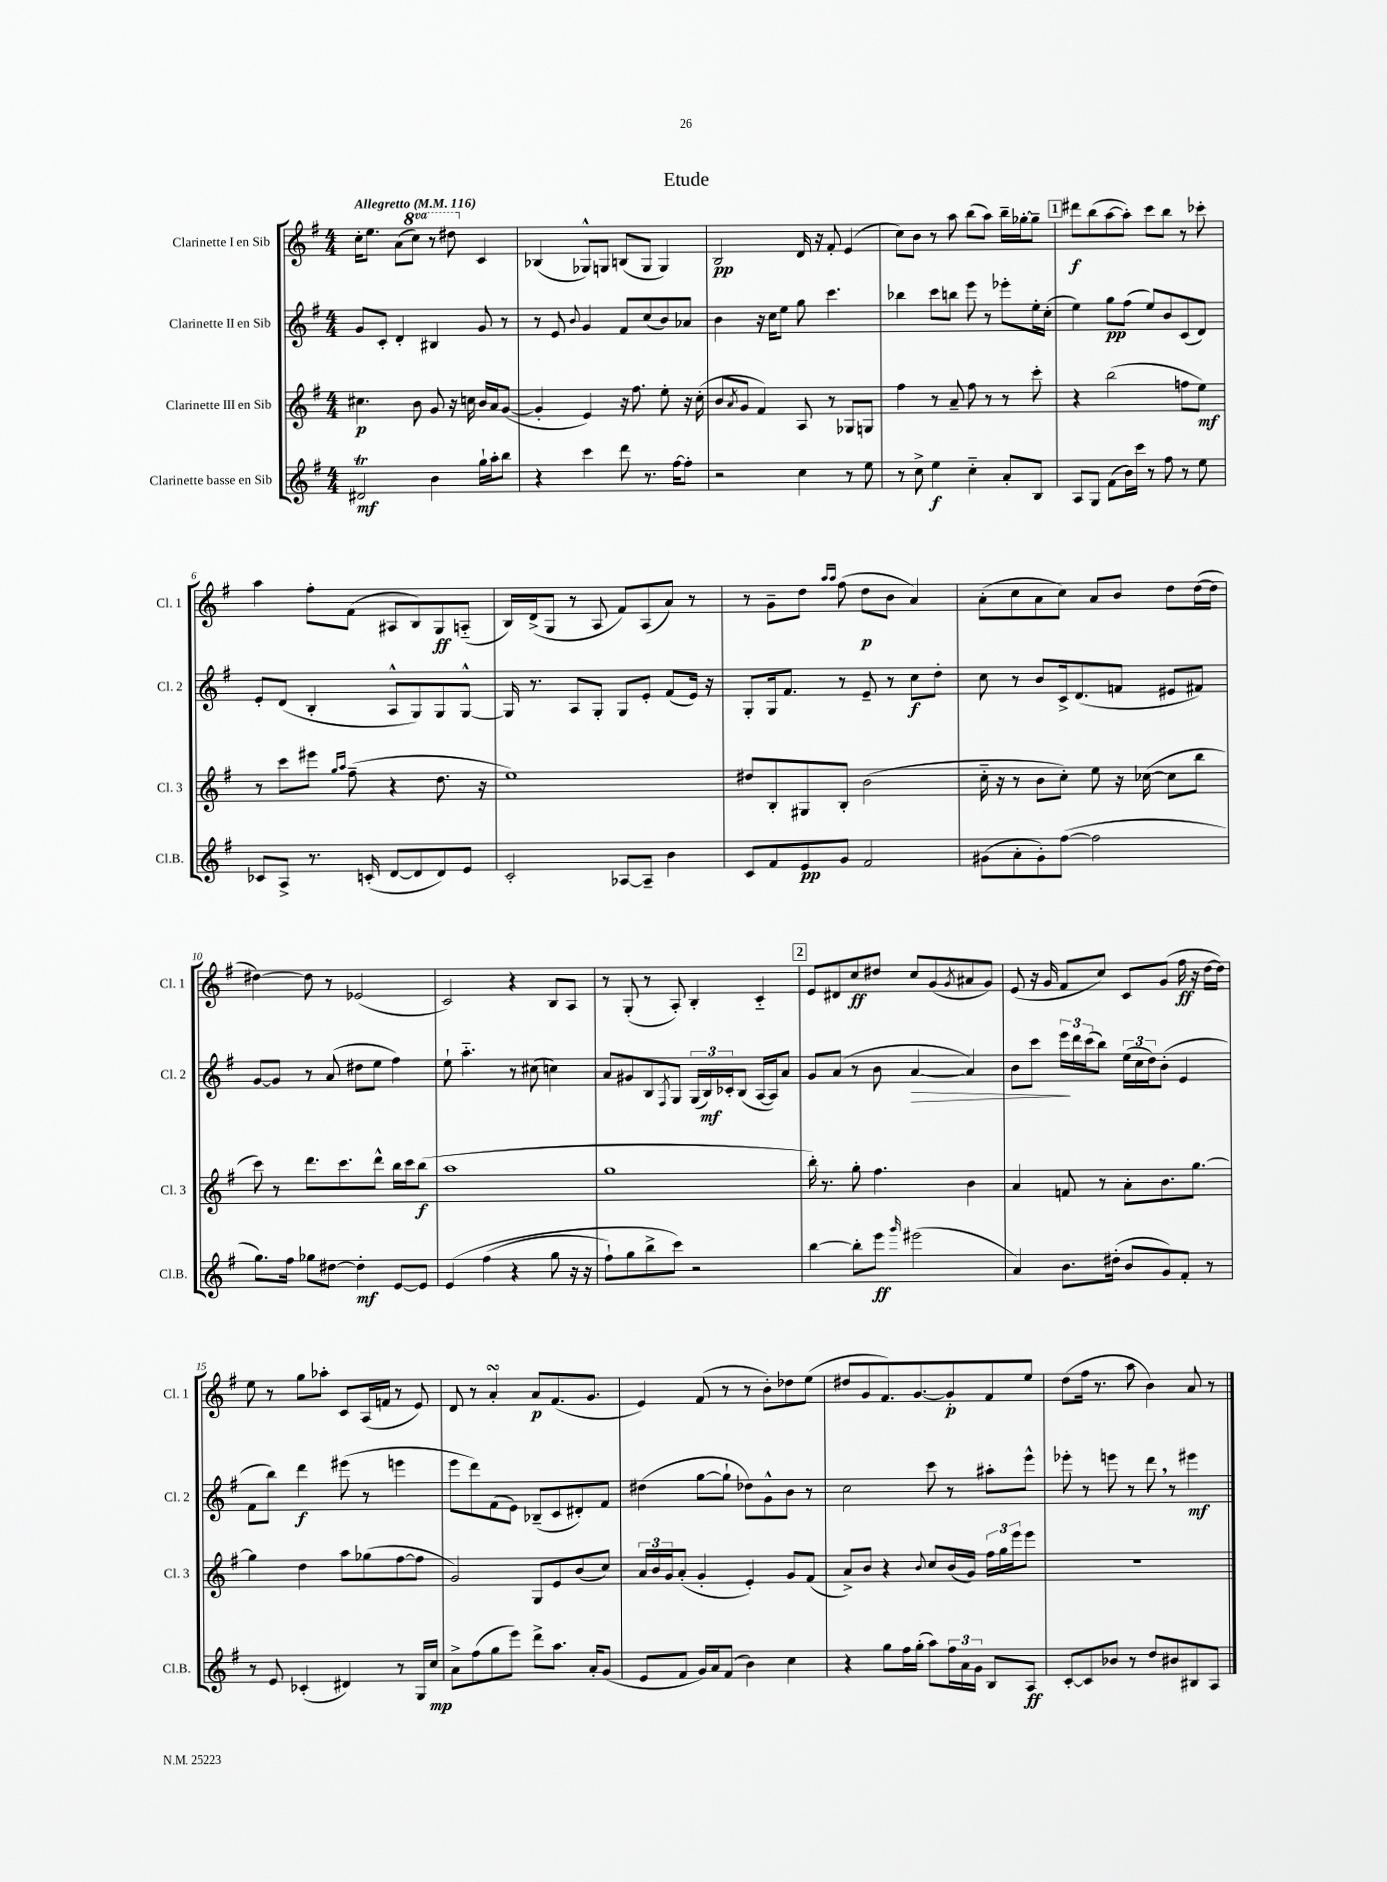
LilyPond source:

\header { title = "Etude" }
<<
\new StaffGroup <<
\new Staff = "s0" \with { instrumentName = "Clarinette I en Sib" shortInstrumentName = "Cl. 1" } {
    \clef treble \key g \major \numericTimeSignature \time 4/4 \set Staff.ottavationMarkups = #ottavation-simple-ordinals \tempo "Allegretto" 4 = 116
    c''16-. e''8. a'8( \ottava #1 c'''8) r8 dis'''8 \ottava #0 c'4 |
    bes4( ges8-^) g8 b8( g8 g4) |
    b2\pp d'16 r16 fis'8-. e'4( |
    c''8) b'8 r8 a''8 b''8( a''8) b''16-- ges''16~-. ges''8-- |
    \mark \markup { \box "1" } dis'''8\f b''8( a''8~ a''8-.) c'''8 b''8 r8 ces'''8-. |
    a''4 fis''8-. fis'8( ais8 b8) g8\ff a8-_( |
    b16) d'16->( g8 r8 a8 fis'8) a8( a'8) r8 |
    r8 g'8-- d''8 \grace { a''16 a''16 } fis''8( d''8\p b'8 a'4) |
    a'8-.( c''8 a'8 c''8) a'8 b'8 d''8 d''16~( d''16 |
    dis''4~) dis''8 r8 ees'2( |
    c'2) r4 b8 a8 |
    r8 g8-.( r8 a8-.) b4-. c'4-_ |
    \mark \markup { \box "2" } e'8 dis'8 c''8\ff dis''8 c''8 g'8( \acciaccatura { g'8 } ais'8 g'8) |
    e'8( r16 g'16 fis'8 c''8) c'8 g'8( fis''16\ff r16 d''16~ d''16) |
    e''8 r8 g''8 aes''8-. c'8 a16( f'16 r8 e'8) |
    d'8 r8 a'4-.\turn a'8\p fis'8.( g'8. |
    e'4) fis'8( r8 r8 b'8-.) des''8 e''8( |
    dis''8 g'8 fis'8.) g'8.~ g'8-.\p fis'8 e''8 |
    d''8( fis''16 r8. a''8 b'4) a'8 r8 \bar "|." |
}
\new Staff = "s1" \with { instrumentName = "Clarinette II en Sib" shortInstrumentName = "Cl. 2" } {
    \clef treble \key g \major \numericTimeSignature \time 4/4
    g'8 c'8-. d'4-. bis4 g'8 r8 |
    r8 e'8 \appoggiatura { b'8 } g'4 fis'8 c''8( b'8) aes'8 |
    b'4 r16 c''16 e''8 g''8 c'''4. |
    bes''4 c'''8 b''8 e'''8 r8 ees'''8-. e''16-. c''16-.( |
    \mark \markup { \box "1" } e''4) g''8\pp fis''8( e''8) b'8 c'8( d'8) |
    e'8-. d'8( b4-. a8-^ g8) g8 g8~-^ |
    g16 r8. a8 g8-. g8 e'8-. fis'8( e'16) r16 |
    g8-. g16 fis'8. r8 e'8-- r8 c''8\f d''8-. |
    c''8 r8 b'8 c'16-> d'8.( f'8 eis'8 fis'8) |
    g'8~ g'8 r8 a'8( dis''8 e''8 fis''4) |
    e''8-! a''4.-_ r8 cis''8( c''4) |
    a'8 gis'8 b8 \acciaccatura { fis8 } g8 \tuplet 3/2 { g16( b16\mf) ces'16-. } b8( a16~ a16) a'8 |
    \mark \markup { \box "2" } g'8 a'8( r8 b'8 a'4~\> a'4) |
    b'8 c'''8 \tuplet 3/2 { e'''16\! d'''16 c'''16( } b''8) \tuplet 3/2 { e''16( c''16 d''16) } b'8-.( e'4 |
    fis'8 b''8) d'''4\f eis'''8( r8 e'''4 |
    e'''8 d'''8) fis'8( e'8) bes8--( c'8 dis'8-.) fis'8 |
    dis''4( g''8~ g''8-! des''8) g'8-^ b'8 r8 |
    c''2 c'''8 r8 ais''8-. e'''8-^ |
    ees'''8-. r8 e'''8 r8 d'''8 \breathe r8 eis'''4\mf \bar "|." |
}
\new Staff = "s2" \with { instrumentName = "Clarinette III en Sib" shortInstrumentName = "Cl. 3" } {
    \clef treble \key g \major \numericTimeSignature \time 4/4
    cis''4.\p b'8 g'8 r16 c''16 b'16 a'16 g'8~( |
    g'4-. e'4) r16 fis''8. e''8-. r16 c''16-.( |
    b'8 \acciaccatura { a'8 } g'8 fis'4) a8 r8 ges8 g8 |
    fis''4 r8 a'8-- fis''8 r8 r8 c'''8-. |
    \mark \markup { \box "1" } r4 b''2( f''8 e''8\mf) |
    r8 c'''8 eis'''8 \grace { g''16 a''16 } fis''8--( r4 d''8. r16 |
    e''1) |
    dis''8 b8-. gis8 b8-. b'2( |
    c''16-_ r16 r8 b'8 c''8-.) e''8 r16 ces''16~( ces''8 b''8 |
    c'''8) r8 d'''8. c'''8. d'''8-^ b''16 c'''16 b''8\f( |
    a''1 |
    g''1 |
    \mark \markup { \box "2" } b''16-.) r8. g''8-. fis''4. b'4 |
    a'4 f'8 r8 a'8-. b'8. g''8.~ |
    g''4 d''4 a''8 ges''8( fis''8~ fis''8 |
    g'2) g8 e'8 b'8( c''8) |
    \tuplet 3/2 { a'16 b'16 g'16 } a'8-.( g'4-. e'4-.) g'8 fis'8( |
    a'8->) b'8 r4 \appoggiatura { b'8 } c''8 b'16( g'16) \tuplet 3/2 { fis''16 g''16 e'''16 } e'''8 |
    R1 \bar "|." |
}
\new Staff = "s3" \with { instrumentName = "Clarinette basse en Sib" shortInstrumentName = "Cl.B." } {
    \clef treble \key g \major \numericTimeSignature \time 4/4
    dis'2\trill\mf b'4 g''16-! a''16-. b''8 |
    r4 c'''4 d'''8 r8. fis''16~ fis''8-. |
    r2 c''4 r8 e''8 |
    r8 c''8-> e''4\f c''4-_ a'8-. b8 |
    \mark \markup { \box "1" } a8 g8 fis'8( b'16) c'''16 r8 fis''8 r8 e''8 |
    ces'8 a8-> r8. c'16-.( d'8~ d'8 d'8) e'8 |
    c'2-. aes8~ aes8-- b'4 |
    c'8 fis'8 e'8\pp g'8 fis'2 |
    gis'8( a'8-. gis'8-.) fis''8~( fis''2 |
    g''8.) fis''16 ges''8 dis''8~ dis''4-.\mf e'8~ e'8 |
    e'4\( fis''4( r4 g''8 r16 r16 |
    fis''8-!) g''8 b''8-> c'''8\) r2 |
    \mark \markup { \box "2" } b''4~ b''8-. e'''8\ff \grace { g'''16 } eis'''2( |
    a'4) b'8. dis''16-.( b'8 g'8) fis'8-. r8 |
    r8 e'8 ces'4-.( dis'4) r8 g16 c''16\mp |
    a'8-> fis''8( g''8 e'''8) d'''8-> a''8. a'16-. g'8( |
    e'8 fis'8 g'16) a'16 fis'8( b'4) c''4 |
    r4 g''8 fis''16 g''16-.( a''8) \tuplet 3/2 { fis''16 a'16 g'16 } b8 a8\ff |
    c'8~-. c'8 bes'8 r8 d''8 bis'8 bis8 a8 \bar "|." |
}
>>
>>
